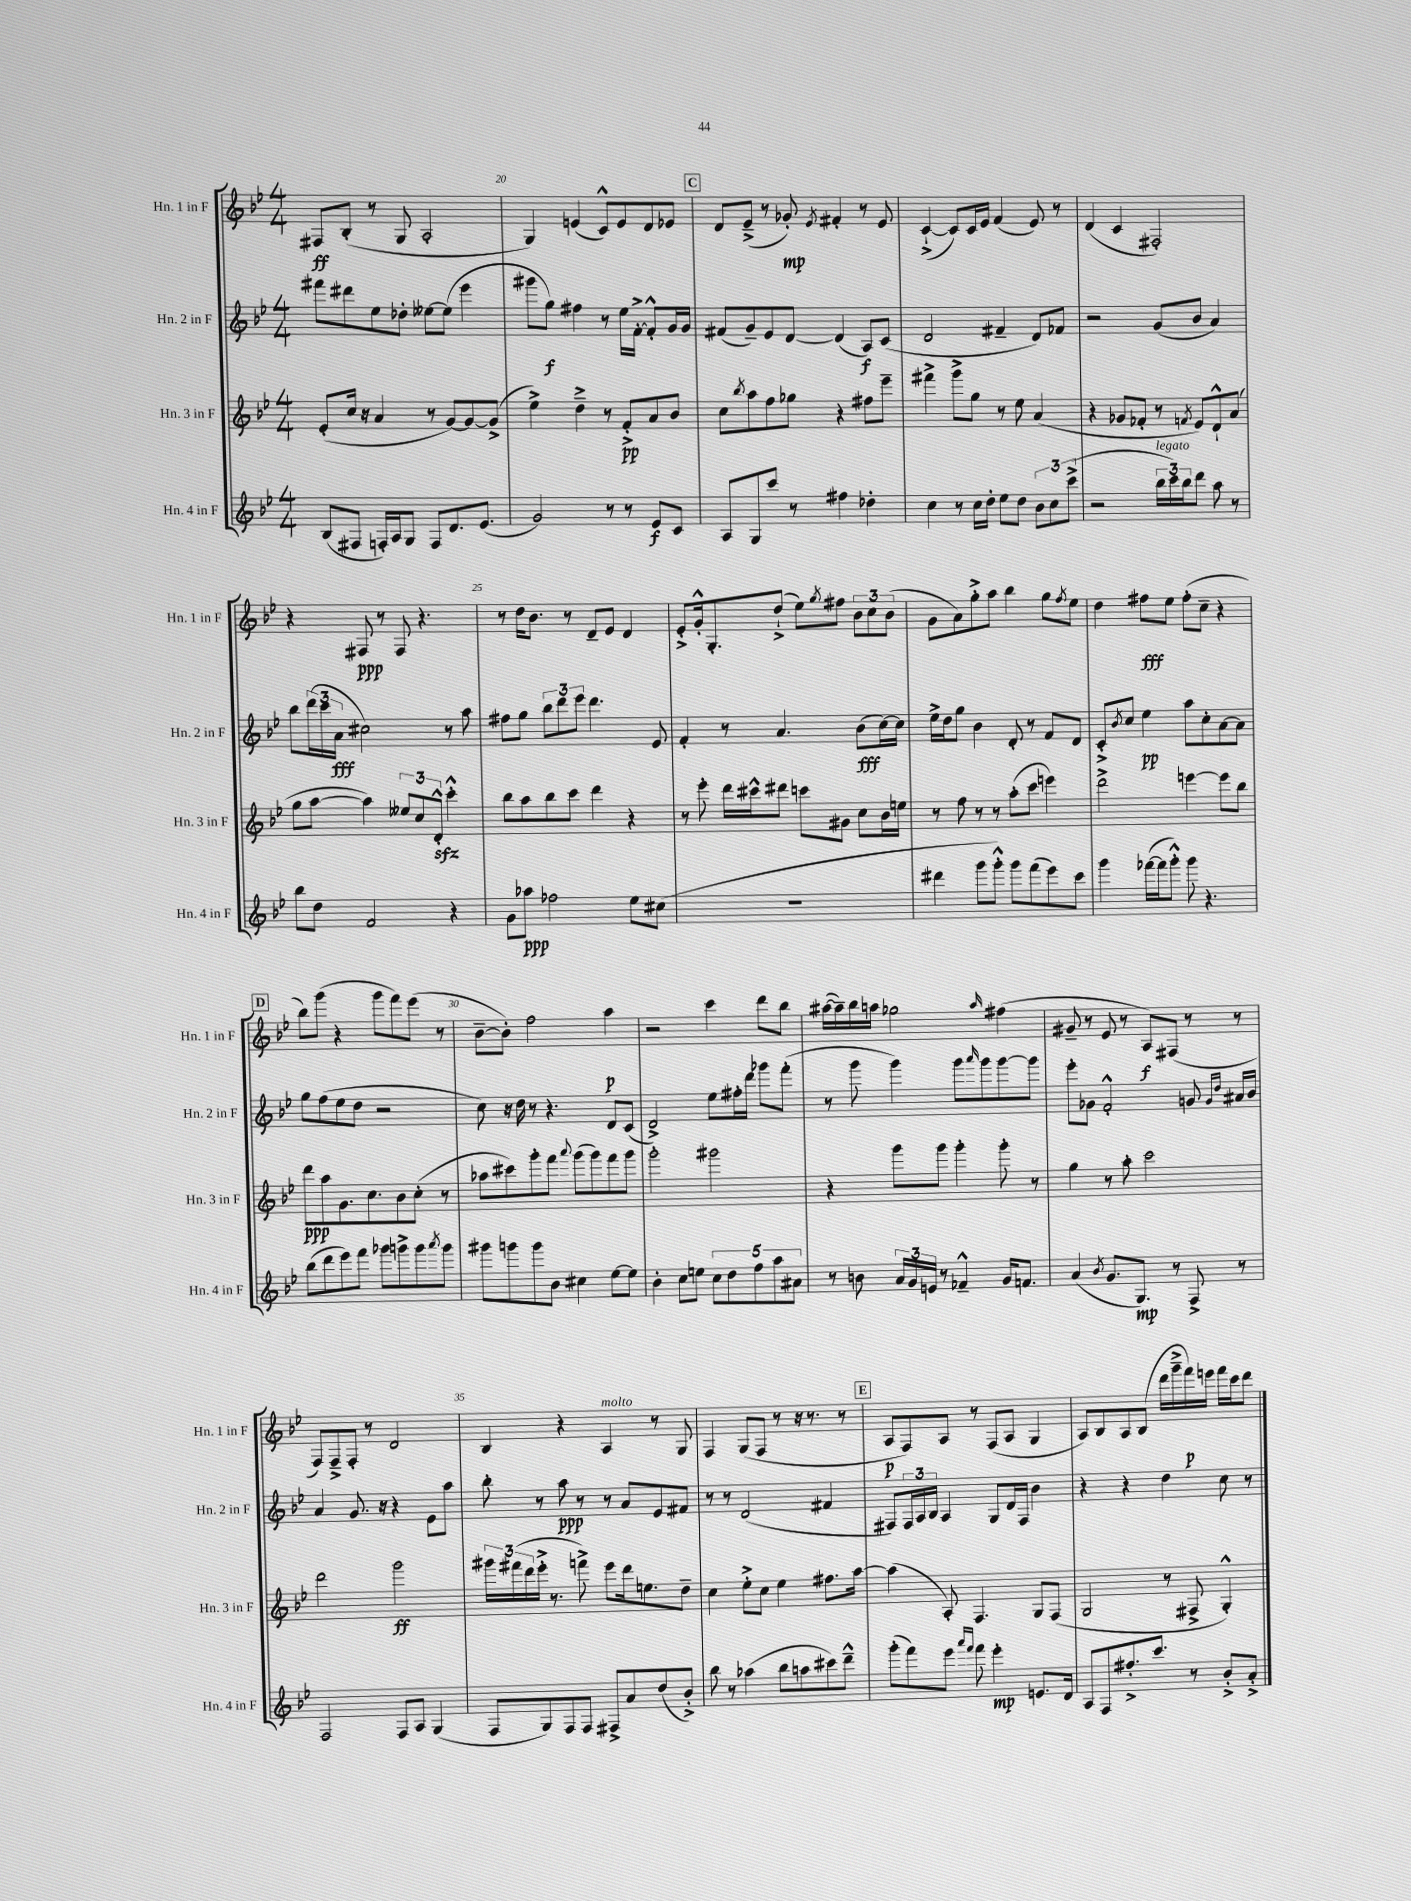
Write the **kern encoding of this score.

**kern	**kern	**kern	**kern
*staff4	*staff3	*staff2	*staff1
*clefG2	*clefG2	*clefG2	*clefG2
*k[b-e-]	*k[b-e-]	*k[b-e-]	*k[b-e-]
*M4/4	*M4/4	*M4/4	*M4/4
(8B-	(8e-'	8fff#	8F#
8F#	16cc	8ddd#	(8B-'
.	16r	.	.
16F')	4a	8ee-	8r
16A	.	.	.
8G	.	8dd-'	8G
8F	8r	[8ee--	2A'
8.d	[8g)	(8ee--]	.
.	8g_	4eee-	.
(8.e-	.	.	.
.	(8g^]	.	.
=	=	=	=
2g)	4ee-^)	8ggg#	4G)
.	.	8gg)	.
.	4dd~^	4ff#	(4e
8r	8r	8r	8c^^)
8r	8f'^	16ee-	8e
.	.	[16f'^	.
8e-	8a	8f'^^]	8d
8c	8b-	16g	8e-
.	.	16g	.
=	=	=	=
8A	8cc	(8f#	8d
.	8qbb-	.	.
8G	8aa	8g~)	(8e-~^
8ccc	8ff	8e-	8r
8r	8gg-	[8d	8g-')
.	.	.	8qe-
4ff#	4r	(4d]	4f#'
4dd-'	8ff#	8A)	8r
.	8eee-~	(8c	8e-
=	=	=	=
4cc	4fff#^	2d	([4c`^
8r	8ggg^	.	8c])
16cc	8gg	.	16c
16dd'	.	.	16e-
8ee-	8r	4f#~	(4f
8dd	8ee-	.	.
12b-	(4a	8d)	8e-)
12cc	.	.	.
.	.	8f-	8r
(12ccc^	.	.	.
=	=	=	=
2r	4r	2r	(4d
.	8g-	.	4c
.	8f-'	.	.
24bb-	8r	(8g	2F#')
24ccc)	.	.	.
24bb-	.	.	.
.	8qf	.	.
8ddd	8e-)	8b-	.
8aa	8d`^^	4a)	.
8r	(8a	.	.
=	=	=	=
8bb-	8gg	8bb-	4r
8dd	[8aa	(24ddd	.
.	.	24ccc	.
.	.	24a	.
2f	4aa])	2cc#)	8F#
.	.	.	8r
.	12ee--	.	8F#
.	12cc	.	.
.	.	.	4.r
.	12d'^^	.	.
4r	4ccc'^^	8r	.
.	.	8aa	.
=	=	=	=
8g	8bb-	8ff#	8r
8aa-	8aa	8gg	16dd
.	.	.	8.b-
2ff-	8bb-	12bb-	.
.	.	12ddd	.
.	8ccc	.	8r
.	.	12eee-	.
.	4ddd	4.ddd	8d~
.	.	.	8e-
8ee-	4r	.	4d
(8cc#	.	8e-	.
=	=	=	=
1r	8r	4f'	8e-'^
.	8eee-'	.	16g'^^
.	.	.	8.G'
.	16ddd	8r	.
.	16ccc#^^	.	.
.	8ddd#	4.a	(8dd`^
.	8ccc	.	8ee-)
.	.	.	8qgg
.	8g#	.	8ff#
.	8cc	(8b-	12b-
.	.	.	12cc
.	16b-	[16cc)	.
.	.	.	(12b-
.	16ee	16cc]	.
=	=	=	=
4ddd#	8r	16ee-^	8g
.	.	16dd	.
.	8ff	8gg	8a)
8ggg	8r	4b-	8gg'^
8ggg'^^)	8r	.	8aa
8ggg	(8aa'	8d'	4bb-
(8fff	8ccc	8r	.
8eee-)	4eee)	8f	8gg
.	.	.	8qff
8ccc	.	8d	8ee-
=	=	=	=
4ggg	2ddd^	8c'^	4dd
.	.	8qb-	.
.	.	8cc	.
([16fff-	.	4ee-	8ff#
16fff-]	.	.	.
8ggg'^^)	.	.	8ee-
8ggg	[4eee	8aa	(8ff#'
4.r	.	8cc'	8cc~
.	8eee]	[8a	4r
.	8bb-	8a]	.
=	=	=	=
(8bb-	8ddd	8gg	8bb-)
8ddd	8aa	(8ff	(8ggg
8eee-)	8.g	8ee-	4r
8fff	.	8dd	.
.	8.cc	.	.
8ggg-	.	2r	8ggg
8ggg^	8b-	.	8fff)
8ggg	(8cc'	.	(8eee-
8qaaa	.	.	.
8ggg	8r	.	8r
=	=	=	=
8ggg#	8aa-	8cc)	[8b-~
8ggg	8ccc#)	16r	8b-'])
.	.	16dd	.
8ggg	8ggg'	8r	2ff
8b-	8fff	4.r	.
.	8qqaaa	.	.
4cc#	(8ggg	.	.
.	8ggg)	.	.
[8ee-	8fff	8d	4aa
8ee-]	8ggg	(8c	.
=	=	=	=
4b-'	2ggg'	2d^)	2r
8cc	.	.	.
8ee	.	.	.
10cc	2ggg#	8ee-	4ccc
10dd	.	.	.
.	.	16ff#'	.
.	.	16ddd	.
10ff	.	.	.
.	.	8ggg-	8ddd
10aa	.	.	.
.	.	(8fff'	8bb-
10a#	.	.	.
=	=	=	=
8r	4r	8r	([16aa#
.	.	.	16aa#~])
8b	.	8ggg	16bb-
.	.	.	16aa
24a	8ggg	4ggg)	2gg-
24g	.	.	.
24e	.	.	.
8r	8ggg	.	.
4f-~^^	4ggg'	8ggg	.
.	.	16qqaaa	.
.	.	8ggg	.
.	.	.	16qqaa
16g	8ggg'	[8ggg	(4ff#
8.f	.	.	.
.	8r	8ggg]	.
=	=	=	=
(4a	4gg	8eee-'	8g#~
.	.	8g-	8r
8qb-	.	.	.
8.g	8r	2f'^^	8e-
.	8aa'	.	8r
8.G)	.	.	.
.	2ccc	.	8A)
8r	.	.	(8F#
8F^	.	8g	8r
.	.	16qqg	.
.	.	16qqdd	.
8r	.	16a#	8r
.	.	16b-	.
=	=	=	=
2F	2ddd	4a	8F)
.	.	.	8F~^
.	.	8.g	8F'
.	.	.	8r
.	.	16r	.
8F	2ggg	4r	2d
8A	.	.	.
(4G	.	8e-	.
.	.	8aa	.
=	=	=	=
8F	24ggg#	8bb-'	4B-
.	(24fff#	.	.
.	24ddd	.	.
8G)	16eee-'^	8r	.
.	8.r	.	.
8F	.	8aa	4r
8F	8fff^)	8r	.
8F#^	8eee-	8r	4A
8a	16ddd	8a	.
.	8.ee	.	.
(8dd	.	8e-	8r
8b-'^)	8dd~	8f#	8G
=	=	=	=
8bb-	4cc	8r	4F
8r	.	8r	.
(4aa-	8ee-'^	(2d	(8G
.	8cc	.	8F
8bb-	4ee-	.	8r
8aa	.	.	16r
.	.	.	8.r
8ccc#)	8.ff#	4f#	.
8ddd~^^	.	.	8r
.	[16aa	.	.
=	=	=	=
(8ggg'	(4aa]	8F#)	8A
8fff)	.	24F#	8F)
.	.	24A	.
.	.	24B-	.
8eee-	8A')	4A	8A
16qqaaa	.	.	.
16qqfff	.	.	.
8fff	4.F	.	8r
4eee-'	.	8G	(8F
.	.	16d	8A
.	.	16F#	.
8.e	8G	4b-	4G
.	(8F	.	.
16d	.	.	.
=	=	=	=
8A	2G	4r	8A)
8F	.	.	8B-
8.ff#'^	.	4r	8A
.	.	.	(8B-
8.ccc	.	.	.
.	8r	4dd	16ddd
.	.	.	16ggg~^
8r	8F#^	.	16fff)
.	.	.	16eee
8b-'^	4G'^^)	8cc	16fff
.	.	.	16ccc
8a'^	.	8r	8ddd
==	==	==	==
*-	*-	*-	*-
